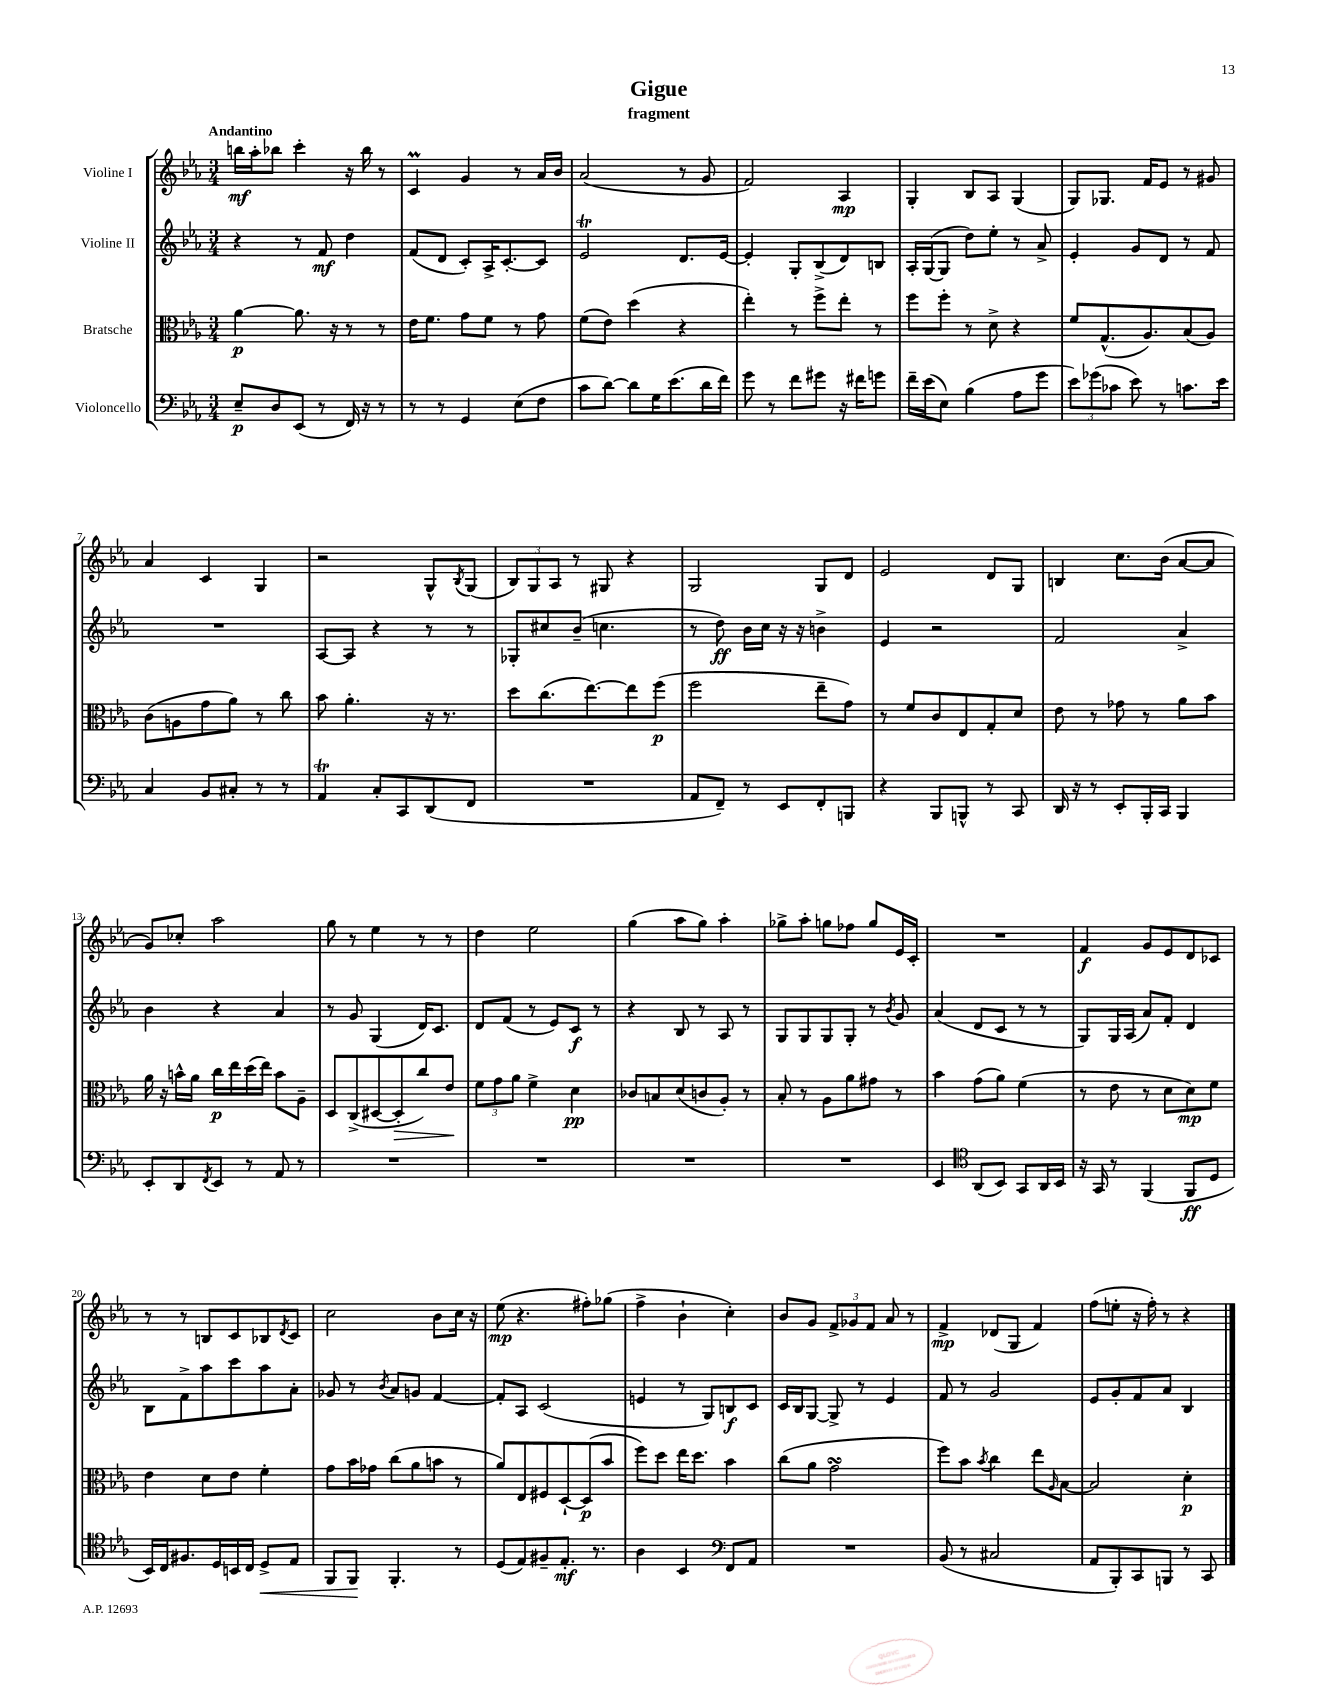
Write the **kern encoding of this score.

**kern	**kern	**kern	**kern
*staff4	*staff3	*staff2	*staff1
*clefF4	*clefC3	*clefG2	*clefG2
*k[b-e-a-]	*k[b-e-a-]	*k[b-e-a-]	*k[b-e-a-]
*M3/4	*M3/4	*M3/4	*M3/4
8E-~	[4a-	4r	16bb
.	.	.	16aa-'
8D	.	.	8bb-
(8EE-	8.a-]	8r	4ccc'
8r	.	8f	.
.	16r	.	.
16FF)	8r	4dd	16r
16r	.	.	16bb-
8r	8r	.	8r
=	=	=	=
8r	16e-	(8f	4c
.	8.f	.	.
8r	.	8d	.
4GG	8g	8c')	4g
.	8f	16A-^	.
.	.	[8.c'	.
(8E-	8r	.	8r
8F	8g	8c]	16a-
.	.	.	16b-
=	=	=	=
8c	(8f	2e-	(2a-
[8d)	8e-)	.	.
8d]	(4dd	.	.
16G	.	.	.
(8.e-	.	.	.
.	4r	8.d	8r
16d	.	.	8g
16f)	.	[16e-	.
=	=	=	=
8g	4ee-')	4e-']	2f)
8r	.	.	.
8f	8r	8G'	.
8g#	8ff^	(8B-^	.
16r	8ee-'	8d)	4A-
16f#	.	.	.
8g	8r	8B	.
=	=	=	=
16f~	8ff	16A-'	4G'
(16e-	.	([16G	.
8E-)	8ff'	8G]	.
(4B-	8r	8dd)	8B-
.	8d^	8ee-'	8A-
8A-	4r	8r	(4G
8g	.	8a-^	.
=	=	=	=
12e-)	8f	4e-'	8G)
(12g-	.	.	.
.	(8.G^^	.	8.G-
12c-	.	.	.
8e-)	.	8g	.
.	8.A-)	.	16f
8r	.	8d	8e-
8.c	(8B-	8r	8r
.	8A-)	8f	8g#
16e-	.	.	.
=	=	=	=
4C	(8c	2.r	4a-
.	8A	.	.
8BB-	8g	.	4c
8C#'	8a-)	.	.
8r	8r	.	4G
8r	8cc	.	.
=	=	=	=
4AA-	8b-	[8A-	2r
.	4.a-'	8A-]	.
8C'	.	4r	.
8CC	.	.	.
(8DD	16r	8r	8G^^
.	8.r	.	.
.	.	.	8qB-
8FF	.	8r	(8G
=	=	=	=
2.r	8dd	8G-'	12B-)
.	.	.	12G
.	(8.cc	8cc#	.
.	.	.	12A-
.	.	(8b-~	8r
.	[8.ee-)	.	.
.	.	4.cc	8G#
.	8ee-]	.	4r
.	(8ff	.	.
=	=	=	=
8AA-	2ff	8r	2G
8FF~)	.	8dd)	.
8r	.	16b-	.
.	.	16cc	.
8EE-	.	16r	.
.	.	16r	.
8FF'	8ee-~	4b^	8G
8BBB	8g)	.	8d
=	=	=	=
4r	8r	4e-	2e-
.	8f	.	.
8BBB-	8c	2r	.
8BBB^^	8E-	.	.
8r	8G'	.	8d
8CC	8d	.	8G
=	=	=	=
16DD	8e-	2f	4B
16r	.	.	.
8r	8r	.	.
8EE-'	8g-	.	8.cc
16BBB-'	8r	.	.
16CC	.	.	(16b-
4BBB-	8a-	4a-^	[8a-
.	8b-	.	8a-]
=	=	=	=
8EE-'	16a-	4b-	8g)
.	16r	.	.
8DD	16b^^	.	8cc-'
.	16a-	.	.
8qFF	.	.	.
8EE-	16cc	4r	2aa-
.	16ee-	.	.
8r	(16dd	.	.
.	16ee-)	.	.
8AA-	8b	4a-	.
8r	8A-~	.	.
=	=	=	=
2.r	8D	8r	8gg
.	(8C^	8g	8r
.	[8D#	(4G	4ee-
.	8D#']	.	.
.	8cc)	16d)	8r
.	.	8.c	.
.	8e-	.	8r
=	=	=	=
2.r	12f	8d	4dd
.	12g	.	.
.	.	(8f	.
.	12a-	.	.
.	4f^	8r	2ee-
.	.	8e-)	.
.	4d	8c	.
.	.	8r	.
=	=	=	=
2.r	8c-	4r	(4gg
.	8B	.	.
.	(8d	8B-	8aa-
.	8c	8r	8gg)
.	8A-')	8A-	4aa-'
.	8r	8r	.
=	=	=	=
2.r	8B-'	8G	8gg-^
.	8r	8G	8aa-'
.	8A-	8G	8gg
.	8a-	8G'	8ff-
.	8g#	8r	8gg
.	.	8qb-	.
.	8r	8g	16e-
.	.	.	16c'
=	=	=	=
4EE-	4b-	(4a-	2.r
*clefC4	*	*	*
(8AA-	(8g	8d	.
8BB-)	8a-)	8c	.
8GG	(4f	8r	.
16AA-	.	8r	.
16BB-	.	.	.
=	=	=	=
16r	8r	8G)	4f
16GG	.	.	.
8r	8e-	16G	.
.	.	(16A-	.
(4FF	8r	8a-)	8g
.	8d	8f'	8e-
8FF	8d)	4d	8d
8D	8f	.	8c-
=	=	=	=
16BB-)	4e-	8B-	8r
16C	.	.	.
8.F#	.	8f^	8r
.	8d	8aa-	8B
16D	.	.	.
16BB	8e-	8ccc	8c
16C	.	.	.
8D^	4f'	8aa-	8B-
.	.	.	8qd
8E-	.	8a-'	8c
=	=	=	=
8FF	8g	8g-	2cc
8FF	16b-	8r	.
.	16g-	.	.
.	.	8qb-	.
4.FF'	(8cc	8a-	.
.	8a-	8g	.
.	8b	[4f	8b-
8r	8r	.	16cc
.	.	.	16r
=	=	=	=
(8D	8a-)	8f']	(8ee-
8E-)	8E-	8A-	4.r
8F#~	8F#	(2c	.
8.E-'	[8D`	.	.
.	(8D]	.	8ff#')
8.r	.	.	.
.	8b-	.	(8gg-
=	=	=	=
4A-	8ff)	4e	4ff^
.	8dd	.	.
4BB-	16ee-	8r	4b-`
.	8.dd	.	.
.	.	8G)	.
*clefF4	*	*	*
8FF	4b-	8B	4cc')
8AA-	.	8c	.
=	=	=	=
2.r	(8cc	16c	8b-
.	.	16B-	.
.	8a-	[8G	8g
.	2g	8G^]	12f^
.	.	.	12g-
.	.	8r	.
.	.	.	12f
.	.	4e-	8a-
.	.	.	8r
=	=	=	=
(8BB-	8ff)	8f	4f^
8r	8b-	8r	.
.	8qb-	.	.
2C#	4cc	2g	(8d-
.	.	.	8G
.	8ee-	.	4f)
.	16qqA-	.	.
.	[8B-	.	.
=	=	=	=
8AA-	2B-]	8e-	(8ff
8BBB-')	.	8g'	8ee'
8CC	.	8f	16r
.	.	.	16ff')
8BBB	.	8a-	8r
8r	4d'	4B-	4r
8CC	.	.	.
==	==	==	==
*-	*-	*-	*-
